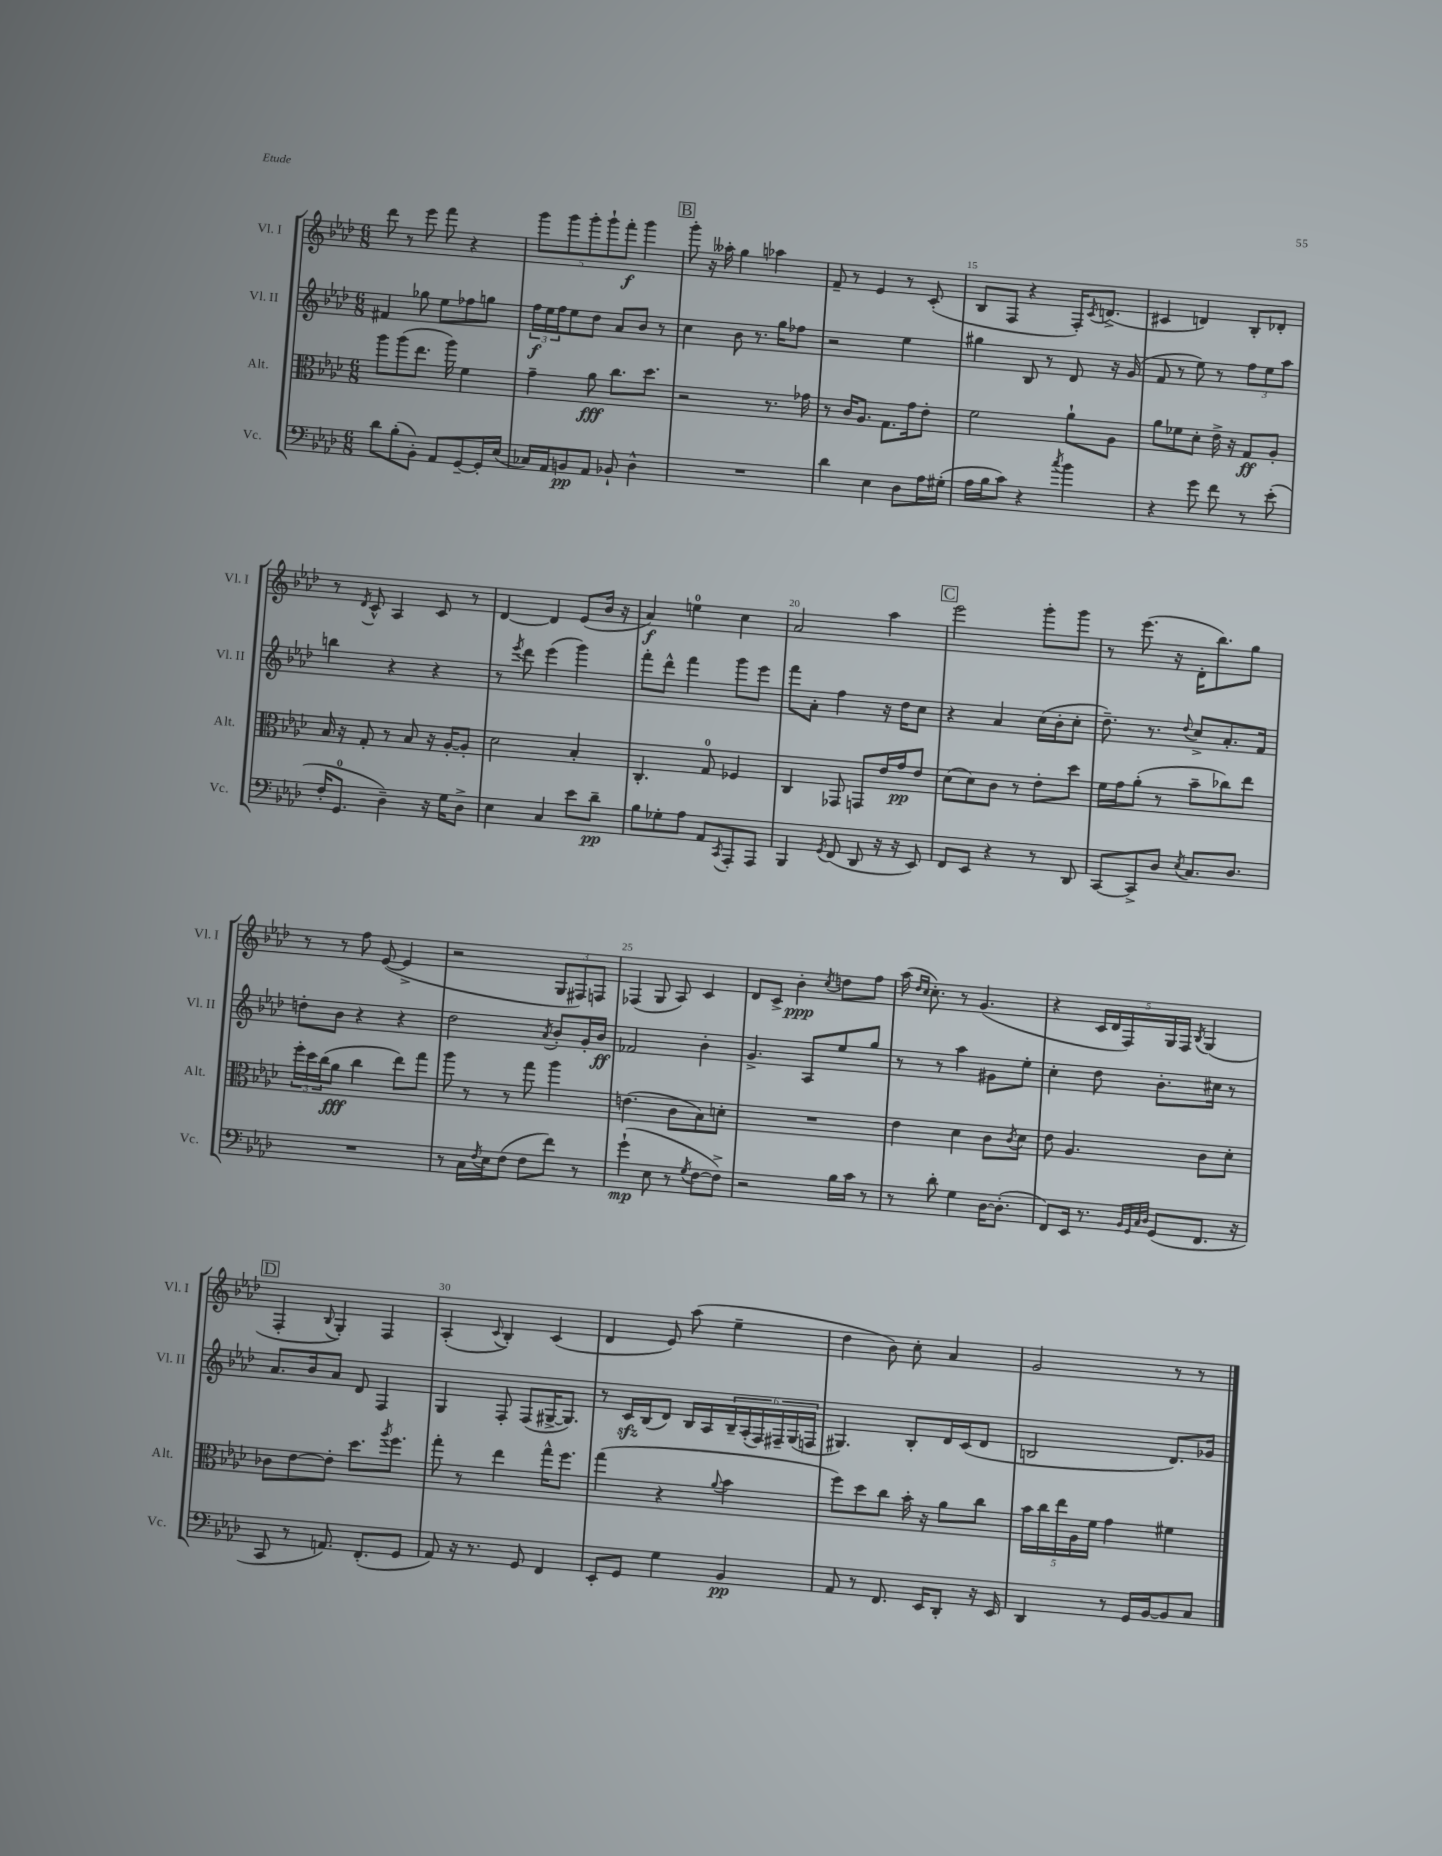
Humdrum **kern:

**kern	**dynam	**kern	**dynam	**kern	**dynam	**kern	**dynam
*part4	*part4	*part3	*part3	*part2	*part2	*part1	*part1
*staff4	*staff4	*staff3	*staff3	*staff2	*staff2	*staff1	*staff1
*I"Vc.	*	*I"Alt.	*	*I"Vl. II	*	*I"Vl. I	*
*I'Vc.	*	*I'Alt.	*	*I'Vl. II	*	*I'Vl. I	*
*clefF4	*	*clefC3	*	*clefG2	*	*clefG2	*
*k[b-e-a-d-]	*	*k[b-e-a-d-]	*	*k[b-e-a-d-]	*	*k[b-e-a-d-]	*
*M6/8	*	*M6/8	*	*M6/8	*	*M6/8	*
=11	=11	=11	=11	=11	=11	=11	=11
8d-\L	.	8aa-\L	.	4f#X/	.	8ddd-\	.
(8B-'\	.	(8aa-\	.	.	.	8r	.
8BB-'\J)	.	8.ee-\J	.	8gg-X\	.	8eee-\	.
8AA-/L	.	.	.	8ee-\L	.	8fff\	.
.	.	16aa-\)	.	.	.	.	.
[8GG~/	.	4f\	.	8ff-X\	.	4r	.
16GG'/L]	.	.	.	8ggn\J	.	.	.
(16E-/JJ	.	.	.	.	.	.	.
=12	=12	=12	=12	=12	=12	=12	=12
16C-X/LL)	.	4g~\	.	24ff\LL	f	10ggg\L	.
.	.	.	.	24ee-\	.	.	.
16AA-/J	.	.	.	.	.	.	.
.	.	.	.	24ff\J	.	.	.
.	.	.	.	.	.	10ggg\	.
8BBn/	pp	.	.	8ee-\	.	.	.
.	.	.	.	.	.	10ggg'\	.
8AA-/J	.	8a-\	fff	8dd-\J	.	.	.
.	.	.	.	.	.	10ggg`\	.
8BB-X`/	.	8.cc\L	.	8a-/L	.	.	.
.	.	.	.	.	.	10fff'\J	f
4D-^^\	.	.	.	8b-/J	.	4ggg\	.
.	.	8.dd-\J	.	.	.	.	.
.	.	.	.	8r	.	.	.
!!LO:REH:place=s1:t=B
=13	=13	=13	=13	=13	=13	=13	=13
2.r	.	2r	.	4cc\	.	8ggg'\	.
.	.	.	.	.	.	16r	.
.	.	.	.	.	.	16aa--X'\	.
.	.	.	.	8b-\	.	4gg\	.
.	.	.	.	8.r	.	.	.
.	.	8.r	.	.	.	4aa-X\	.
.	.	.	.	16gg\KL	.	.	.
.	.	.	.	8ff-X\J	.	.	.
.	.	16g-X\	.	.	.	.	.
=14	=14	=14	=14	=14	=14	=14	=14
4d-\	.	8r	.	2r	.	8f~/	.
.	.	16c/KL	.	.	.	8r	.
.	.	8.A-/J	.	.	.	.	.
4E-\	.	.	.	.	.	4e-/	.
.	.	8.G\L	.	.	.	.	.
8D-\L	.	.	.	4ee-\	.	8r	.
.	.	16g\k	.	.	.	.	.
16A-\L	.	8e-'\J	.	.	.	(8c'/	.
(16G#X'\JJ	.	.	.	.	.	.	.
=15	=15	=15	=15	=15	=15	=15	=15
16A-\LL	.	2f\	.	4gg#X\	.	8B-/L	.
16B-\J	.	.	.	.	.	.	.
8c\J)	.	.	.	.	.	8F/J	.
4r	.	.	.	8B-/	.	4r	.
.	.	.	.	8r	.	.	.
8qcc/	.	.	.	.	.	.	.
4b-\	.	8a-`\L	.	8d-/	.	16F'/KL)	.
.	.	.	.	.	.	8qc/	.
.	.	.	.	.	.	(8.dn^/J	.
.	.	8A-\J	.	16r	.	.	.
.	.	.	.	(16g/	.	.	.
=16	=16	=16	=16	=16	=16	=16	=16
4r	.	8a-\L	.	8f/	.	4c#X/	.
.	.	8f-X\	.	8r	.	.	.
8g\	.	8d-'\J	.	8ee-\)	.	4dn/)	.
8f\	.	16e-^\	.	8r	.	.	.
.	.	16r	.	.	.	.	.
8r	.	8G/L	ff	12ff\L	.	8B-'/L	.
.	.	.	.	12ee-\	.	.	.
(8e-'\	.	8A-'/J	.	.	.	8d-X'/J	.
.	.	.	.	12aa-\J	.	.	.
!!LO:LB:g=z
=17	=17	=17	=17	=17	=17	=17	=17
16F'/KL	.	16B-/	.	4bbn\	.	8r	.
8.GG/J	.	16r	.	.	.	.	.
.	.	.	.	.	.	8qd-/	.
.	.	8G'/	.	.	.	8c^^/	.
4D-~\)	.	8r	.	4r	.	4A-/	.
.	.	8B-/	.	.	.	.	.
16r	.	16r	.	4r	.	8c/	.
16G\KL	.	[16A-'/KL	.	.	.	.	.
8D-^\J	.	8A-'/J]	.	.	.	8r	.
=18	=18	=18	=18	=18	=18	=18	=18
4E-\	.	2d-\	.	8r	.	[4d-/	.
.	.	.	.	8qeee-/	.	.	.
.	.	.	.	8ddd-\	.	.	.
4C/	.	.	.	(4eee-\	.	4d-/]	.
8e-\L	.	4B-'/	.	4ggg\)	.	(8e-/L	.
8d-~\J	pp	.	.	.	.	16b-/Jk	.
.	.	.	.	.	.	16r	.
=19	=19	=19	=19	=19	=19	=19	=19
8B-\L	.	4.C'/	.	8fff'\L	.	4a-/)	f
8G-X'\	.	.	.	8ddd-^^\J	.	.	.
8A-\J	.	.	.	4fff\	.	4een\	.
8AA-/L	.	8G/	.	.	.	.	.
8qCC/	.	.	.	.	.	.	.
8AAA-'/	.	4F-X/	.	8ggg\L	.	4cc\	.
8AAA-/J	.	.	.	8eee-\J	.	.	.
=20	=20	=20	=20	=20	=20	=20	=20
4BBB-/	.	4C/	.	8fff\L	.	2a-/	.
.	.	.	.	8a-'\J	.	.	.
8qGG/	.	.	.	.	.	.	.
(8FF/	.	8GG-X/	.	4ff\	.	.	.
8DD-/	.	8GGn/L	.	.	.	.	.
16r	.	16e-/L	.	16r	.	4aa-\	.
16r	.	16g/J	pp	16dd-\KL	.	.	.
8EE-/)	.	8e-/J	.	8cc\J	.	.	.
!!LO:REH:place=s1:t=C
=21	=21	=21	=21	=21	=21	=21	=21
8FF/L	.	(8d-\L	.	4r	.	2eee-\	.
8EE-/J	.	8d-\)	.	.	.	.	.
4r	.	8c\J	.	4a-/	.	.	.
.	.	8r	.	.	.	.	.
8r	.	8e-'\L	.	(16cc\LL	.	8ggg'\L	.
.	.	.	.	16b-'\J	.	.	.
8DD-/	.	8dd-\J	.	8cc'\J	.	8ggg\J	.
=22	=22	=22	=22	=22	=22	=22	=22
[8CC/L	.	16f\LL	.	8.dd-~\)	.	8r	.
.	.	16g\J	.	.	.	.	.
8CC^/]	.	(8a-'\J	.	.	.	(8.eee-\	.
.	.	.	.	8.r	.	.	.
8D-/J	.	8r	.	.	.	.	.
.	.	.	.	.	.	16r	.
8qE-/	.	.	.	8qqdd-/	.	.	.
8.C/L	.	8b-~\L	.	8cc^/L	.	16d-'\KL	.
.	.	.	.	.	.	8.bb-\)	.
.	.	8cc-X\)	.	8.a-'/	.	.	.
8.D-/J	.	.	.	.	.	.	.
.	.	8ee-\J	.	.	.	8gg\J	.
.	.	.	.	16f/Jk	.	.	.
!!LO:LB:g=z
=23	=23	=23	=23	=23	=23	=23	=23
2.r	.	24ff'\LL	.	8ddn'\L	.	8r	.
.	.	24dd-\	.	.	.	.	.
.	.	(24cc\J	.	.	.	.	.
.	.	8a-\J	fff	8b-\J	.	8r	.
.	.	4cc\	.	4r	.	8ff\	.
.	.	.	.	.	.	([8e-/	.
.	.	8ee-\L)	.	4r	.	4e-^/]	.
.	.	8gg\J	.	.	.	.	.
=24	=24	=24	=24	=24	=24	=24	=24
8r	.	8aa-\	.	2dd-\	.	2r	.
16C\LL	.	8r	.	.	.	.	.
8qF/	.	.	.	.	.	.	.
16E-\J	.	.	.	.	.	.	.
(8F\J	.	8r	.	.	.	.	.
8F\L	.	8gg\	.	.	.	.	.
.	.	.	.	8qa-/	.	.	.
8f\J)	.	4aa-\	.	8b-'/L	.	12G/L	.
.	.	.	.	.	.	12F#X/)	.
8r	.	.	.	16g'/L	.	.	.
.	.	.	.	.	.	12Fn/J	.
.	.	.	.	16b-/JJ	ff	.	.
=25	=25	=25	=25	=25	=25	=25	=25
(4g`\	mp	(4.en\	.	2f-X/	.	(4F-X/	.
8E-\	.	.	.	.	.	8G/	.
8r	.	8c\L	.	.	.	8A-/)	.
8qG/	.	.	.	.	.	.	.
[8F\L	.	8B-\)	.	4b-'\	.	4c/	.
8F^\J])	.	8dn'\J	.	.	.	.	.
=26	=26	=26	=26	=26	=26	=26	=26
2r	.	2.r	.	4.g^/	.	8d-/L	.
.	.	.	.	.	.	8c^/J	.
.	.	.	.	.	.	4b-'\	ppp
.	.	.	.	8A-/L	.	.	.
.	.	.	.	.	.	8qcc/	.
16B-\LL	.	.	.	8ee-/	.	8ddn\L	.
16c\JJ	.	.	.	.	.	.	.
8r	.	.	.	8gg/J	.	8ff\J	.
=27	=27	=27	=27	=27	=27	=27	=27
8r	.	4e-\	.	8r	.	(16aa-\	.
.	.	.	.	.	.	16qqdd-/LL	.
.	.	.	.	.	.	16qqcc/JJ	.
.	.	.	.	.	.	8.cc'\)	.
8d-'\	.	.	.	8r	.	.	.
4G\	.	4d-\	.	4aa-\	.	8r	.
.	.	.	.	.	.	(4.g/	.
[16D-\KL	.	8c\L	.	8g#X\L	.	.	.
(8.D-'\J]	.	.	.	.	.	.	.
.	.	8qc/	.	.	.	.	.
.	.	8d-\J	.	8ee-'\J	.	.	.
=28	=28	=28	=28	=28	=28	=28	=28
8FF/L)	.	8e-\	.	4cc'\	.	4r	.
16EE-/Jk	.	4.A-/	.	.	.	.	.
8.r	.	.	.	.	.	.	.
.	.	.	.	8dd-\	.	20c/LL	.
.	.	.	.	.	.	20d-/	.
.	.	.	.	.	.	20F/)	.
32qqBB-/LLL	.	.	.	.	.	.	.
32qqGG/	.	.	.	.	.	.	.
32qqC/	.	.	.	.	.	.	.
32qqD-/JJJ	.	.	.	.	.	.	.
(8GG/L	.	.	.	8.b-'\L	.	.	.
.	.	.	.	.	.	20G/	.
.	.	.	.	.	.	20F/JJ	.
.	.	.	.	.	.	8qB-/	.
8.FF/J	.	8c\L	.	.	.	(4G/	.
.	.	.	.	16cc#X\Jk	.	.	.
.	.	8d-'\J	.	8r	.	.	.
16r	.	.	.	.	.	.	.
!!LO:LB:g=z
!!LO:REH:place=s1:t=D
=29	=29	=29	=29	=29	=29	=29	=29
8CC/	.	8c-X\L	.	8.a-/L	.	4F'/	.
8r	.	[8e-\	.	.	.	.	.
.	.	.	.	16b-/k	.	.	.
.	.	.	.	.	.	8qqB-/	.
8.AAn/)	.	8e-'\J]	.	8a-/J	.	4G'/)	.
.	.	8.dd-\L	.	8d-/	.	.	.
(8.FF'/L	.	.	.	.	.	.	.
.	.	.	.	4F/	.	4F/	.
.	.	8qaa-/	.	.	.	.	.
.	.	8.ff\J	.	.	.	.	.
8GG/J	.	.	.	.	.	.	.
=30	=30	=30	=30	=30	=30	=30	=30
8AA-/)	.	8gg'\	.	4G/	.	(4A-'/	.
16r	.	8r	.	.	.	.	.
8.r	.	.	.	.	.	.	.
.	.	.	.	.	.	8qqc/	.
.	.	4ee-\	.	8F'/	.	4B-'/)	.
8GG/	.	.	.	(8F/L	.	.	.
4FF/	.	16gg^^\KL	.	[16G#X^/K	.	(4c/	.
.	.	8.ff\J	.	8.G#/J])	.	.	.
=31	=31	=31	=31	=31	=31	=31	=31
8EE-'/L	.	(4gg\	.	8r	.	4d-/	.
8GG/J	.	.	.	16czz/LL	.	.	.
.	.	.	.	(16B-/J	.	.	.
4G\	.	4r	.	8d-/J)	.	8e-/)	.
.	.	.	.	16B-/LL	.	(8aa-\	.
.	.	.	.	16A-/	.	.	.
.	.	8qqa-/	.	.	.	.	.
4BB-/	pp	4b-\	.	24B-~/	.	4ee-~\	.
.	.	.	.	(24A-'/	.	.	.
.	.	.	.	24F/)	.	.	.
.	.	.	.	24F#X~/	.	.	.
.	.	.	.	(24G/	.	.	.
.	.	.	.	24Fn/JJ	.	.	.
=32	=32	=32	=32	=32	=32	=32	=32
8AA-/	.	8ff\L)	.	4.G#X/)	.	4dd-\	.
8r	.	8dd-\	.	.	.	.	.
8.FF/	.	8cc\J	.	.	.	8b-\)	.
.	.	16b-'\	.	8B-'/L	.	8cc'\	.
16EE-/KL	.	16r	.	.	.	.	.
8DD-'/J	.	8a-\L	.	16d-/L	.	4a-/	.
.	.	.	.	(16c/J	.	.	.
16r	.	8cc\J	.	8d-/J	.	.	.
16EE-/	.	.	.	.	.	.	.
=33	=33	=33	=33	=33	=33	=33	=33
4DD-/	.	20b-\LL	.	2Bn/	.	2g/	.
.	.	20cc\	.	.	.	.	.
.	.	20ee-\	.	.	.	.	.
.	.	20A-\	.	.	.	.	.
.	.	20f\JJ	.	.	.	.	.
8r	.	4g\	.	.	.	.	.
16GG/LL	.	.	.	.	.	.	.
[16BB-/J	.	.	.	.	.	.	.
8BB-/]	.	4f#X\	.	8.d-/L)	.	8r	.
8C/J	.	.	.	.	.	8r	.
.	.	.	.	16g-X/Jk	.	.	.
==	==	==	==	==	==	==	==
*-	*-	*-	*-	*-	*-	*-	*-
